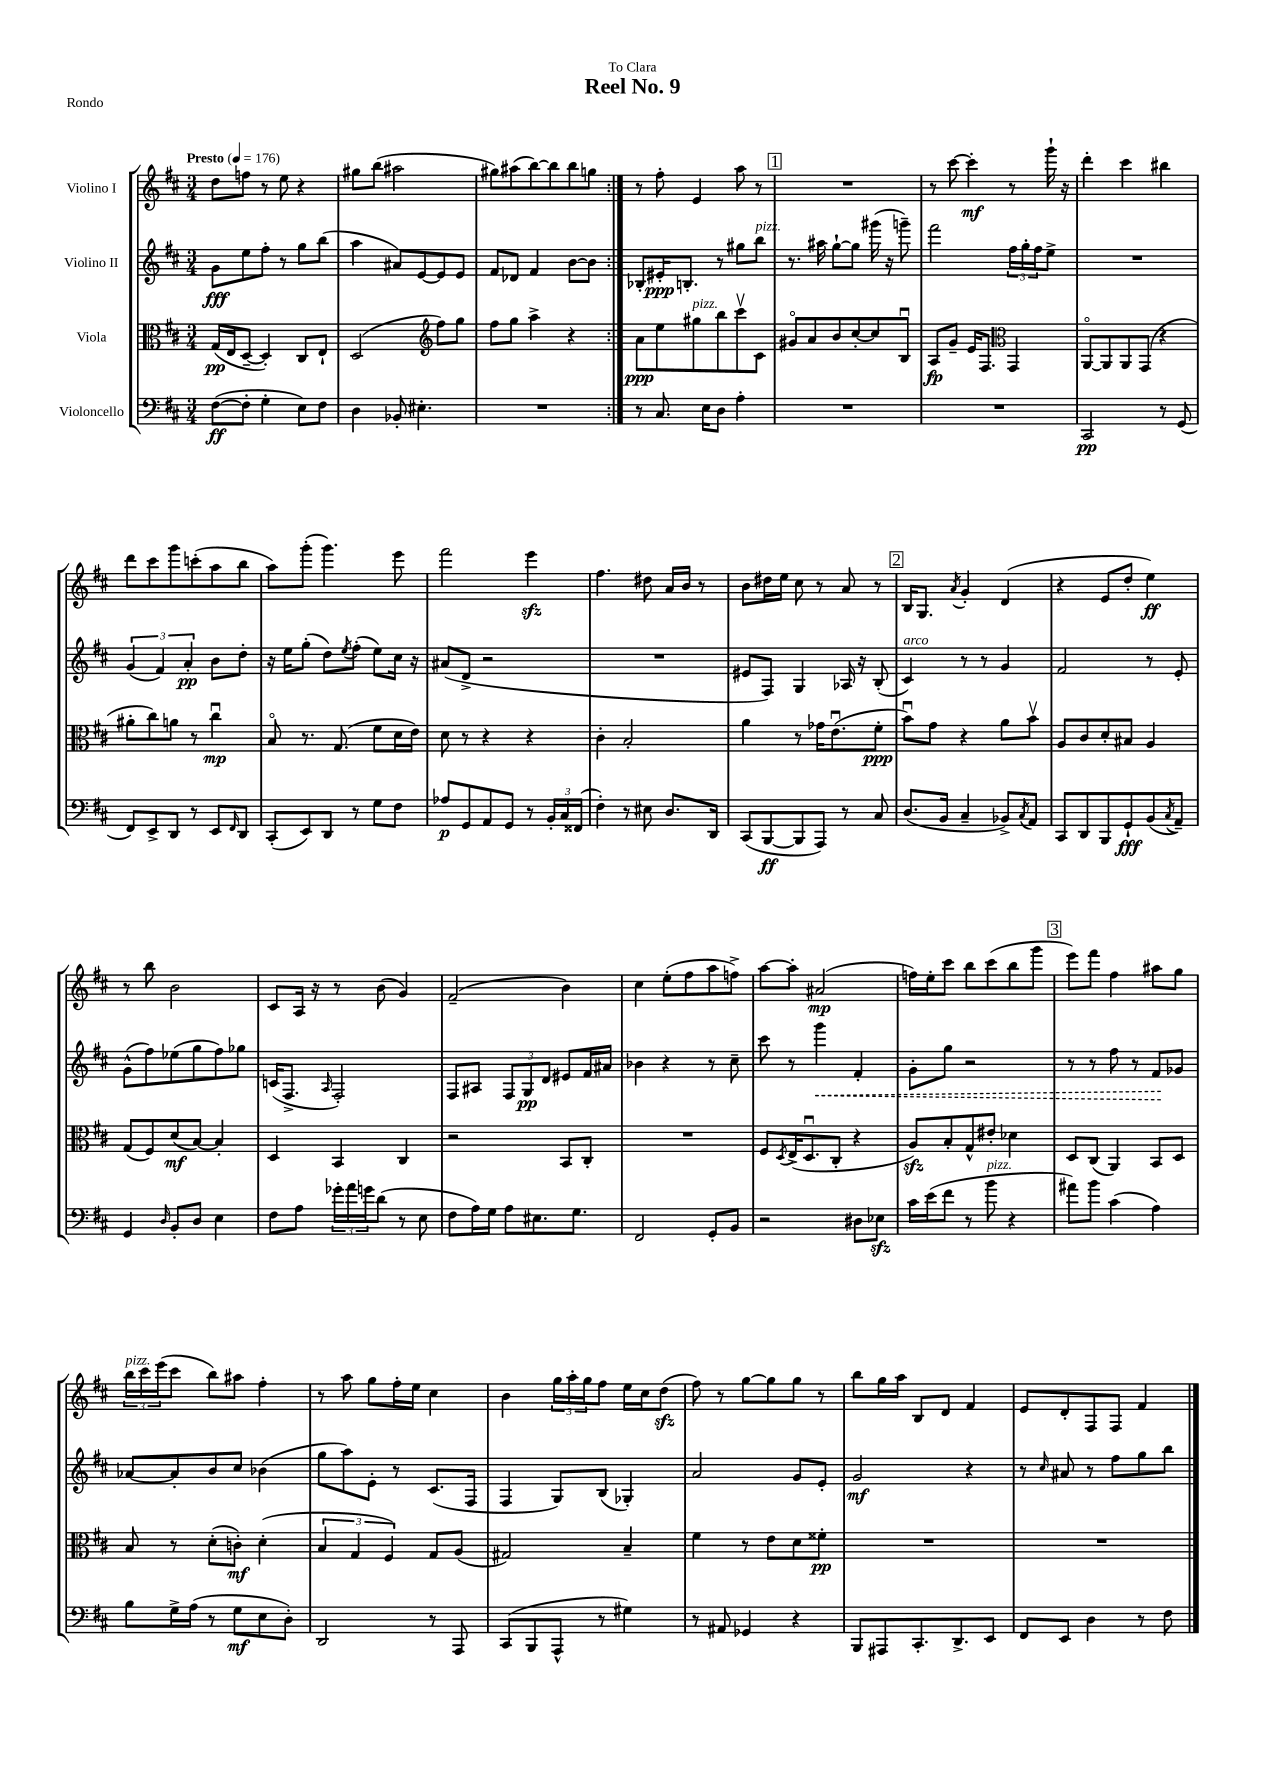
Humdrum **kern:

**kern	**kern	**kern	**kern
*staff4	*staff3	*staff2	*staff1
*clefF4	*clefC3	*clefG2	*clefG2
*k[f#c#]	*k[f#c#]	*k[f#c#]	*k[f#c#]
*M3/4	*M3/4	*M3/4	*M3/4
*MM176	*MM176	*MM176	*MM176
([8F#	(16G	8g	8dd
.	16E	.	.
8F#']	[8D~	8ee	8ff
4G'	4D'])	8ff#'	8r
.	.	8r	8ee
8E)	8C#	8gg	4r
8F#	8E`	(8bb	.
=	=	=	=
4D	(2D	4aa	8gg#
.	.	.	(8bb
8BB-'	.	8a#)	2aa#
4.E#'	.	[8e	.
*	*clefG2	*	*
.	8ff#)	8e]	.
.	8gg	8e	.
=	=	=	=
2.r	8ff#	8f#	8gg#)
.	8gg	8d-	(8aa#
.	4aa^	4f#	[8bb)
.	.	.	8bb]
.	4r	[8b	8bb
.	.	8b]	8gg
=:|!	=:|!	=:|!	=:|!
8r	8a	8B-'	8r
8.C#	8ee	16e#'	8ff#'
.	.	8.B'	.
.	8gg#	.	4e
16E	.	.	.
8D	8bb	8r	.
4A'	8ccc#v	8gg#	8aa
.	8c#	8bb	8r
=	=	=	=
2.r	8g#o	8.r	2.r
.	8a	.	.
.	.	16aa#	.
.	8b	[8gg`	.
.	[8cc#'	8gg]	.
.	8cc#]	(16ggg#	.
.	.	16r	.
.	8Bu	8ggg~)	.
=	=	=	=
2.r	8A	2fff#	8r
.	8g~	.	[8ccc#
.	16e	.	4ccc#']
.	8.F#	.	.
*	*clefC3	*	*
.	4GG	24ff#	8r
.	.	24gg'	.
.	.	24ff#	.
.	.	8ee^	16ggg`
.	.	.	16r
=	=	=	=
2CC#	[8AAo	2.r	4ddd'
.	8AA]	.	.
.	8AA	.	4ccc#
.	(8GG	.	.
8r	4r	.	4bb#
(8GG	.	.	.
=	=	=	=
8FF#)	8a#'	(6g	8ddd
8EE^	8cc#)	.	8ccc#
.	.	6f#)	.
8DD	8a	.	8ggg
.	.	6a'	.
8r	8r	.	(8ccc'
8EE	4cc#u	8b	8aa
16qqFF#	.	.	.
8DD	.	8dd'	8bb
=	=	=	=
(8CC#'	8Bo	16r	8aa)
.	.	16ee	.
8EE)	8.r	(8gg'	(8ggg'
8DD	.	8dd)	4.ggg)
.	(8.G	.	.
.	.	8qee	.
8r	.	(8ff#'	.
8G	8f#	8ee)	.
8F#	16d	16cc#	8eee
.	16e)	16r	.
=	=	=	=
8A-	8d	(8a#	2fff#
8GG	8r	8d^	.
8AA	4r	2r	.
8GG	.	.	.
8r	4r	.	4eee
24BB'	.	.	.
24C#	.	.	.
(24FF##	.	.	.
=	=	=	=
4F#')	4c#'	2.r	4.ff#
8r	2B'	.	.
8E#	.	.	8dd#
8.D	.	.	16a
.	.	.	16b
.	.	.	8r
16DD	.	.	.
=	=	=	=
(8CC#	4a	8e#	8b
[8BBB	.	8F#)	16dd#
.	.	.	16ee
8BBB]	8r	4G	8cc#
8AAA)	16g-	.	8r
.	(8.eu	.	.
8r	.	16A-	8a
.	.	16r	.
8C#	8f#'	(8B'	8r
=	=	=	=
(8.D	8bu)	4c#)	16B
.	.	.	8.G
.	8g	.	.
16BB	.	.	.
.	.	.	8qa
4C#~	4r	8r	4g'
.	.	8r	.
8BB-^)	8a	4g	(4d
8qC#	.	.	.
8AA	8bv	.	.
=	=	=	=
8CC#	8A	2f#	4r
8DD	8c#	.	.
8BBB	8d'	.	8e
8GG`	8B#	.	8dd'
(8BB	4A	8r	4ee)
8qC#	.	.	.
8AA~)	.	8e'	.
=	=	=	=
4GG	(8G	(8g^^	8r
.	8F#)	8ff#)	8bb
16qqD	.	.	.
8BB'	(8d	(8ee-	2b
8D	[8B)	8gg	.
4E	4B']	8ff#)	.
.	.	8gg-	.
=	=	=	=
8F#	4D	(16c	8c#
.	.	8.F#^	.
8A	.	.	16A
.	.	.	16r
.	.	16qqA	.
24g-'	4BB	2F#')	8r
24a	.	.	.
24g	.	.	.
(8d	.	.	(8b
8r	4C#	.	4g)
8E	.	.	.
=	=	=	=
8F#	2r	8F#	(2f#~
16A)	.	8A#	.
16G	.	.	.
8A	.	12F#	.
.	.	12G	.
8.E#	.	.	.
.	.	12d	.
.	8BB	8e#	4b)
8.G	.	.	.
.	8C#'	16f#	.
.	.	16a#	.
=	=	=	=
2FF#	2.r	4b-	4cc#
.	.	4r	(8ee'
.	.	.	8ff#
8GG'	.	8r	8aa
8BB	.	8cc#~	8ff^)
=	=	=	=
2r	8F#	8ccc#	[8aa
.	8qD	.	.
.	(16E^	8r	8aa']
.	8.Du	.	.
.	.	4ggg	(2a#
.	8C#'	.	.
8D#	4r	4f#'	.
8E-	.	.	.
=	=	=	=
16c#	8A)	8g'	16ff)
(16e	.	.	16ee'
8f#	8B'	8gg	8ccc#
8r	8G^^	2r	8bb
8b	8e#'	.	(8ccc#
4r	4d-	.	8bb
.	.	.	8ggg
=	=	=	=
8a#)	8D	8r	8eee)
8b	(8C#	8r	8fff#
(4c#	4AA)	8ff#	4ff#
.	.	8r	.
4A)	8BB	8f#	8aa#
.	8D	8g-	8gg
=	=	=	=
8B	8B	[8a-	24bb
.	.	.	24ccc#
.	.	.	(24eee
16G^	8r	8a-']	8ccc#
(16A	.	.	.
8r	(8d'	8b	8bb)
8G	8c')	8cc#	8aa#
8E	(4d'	(4b-	4ff#'
8D')	.	.	.
=	=	=	=
2DD	6B	8gg	8r
.	.	8aa)	8aa
.	6G	.	.
.	.	8e'	8gg
.	6F#)	.	.
.	.	8r	16ff#'
.	.	.	16ee
8r	8G	(8.c#	4cc#
8AAA	(8A	.	.
.	.	16F#	.
=	=	=	=
(8CC#	2G#)	4F#	4b
8BBB	.	.	.
8AAA^^	.	8G)	24gg
.	.	.	24aa'
.	.	.	24gg
8r	.	(8B	8ff#
4G#)	4B~	4G-')	16ee
.	.	.	16cc#
.	.	.	(8dd
=	=	=	=
8r	4f#	2a	8ff#)
8AA#	.	.	8r
4GG-	8r	.	[8gg
.	8e	.	8gg]
4r	8d	8g	8gg
.	8f##'	8e'	8r
=	=	=	=
8BBB	2.r	2g	8bb
8AAA#	.	.	16gg
.	.	.	16aa
8.CC#'	.	.	8B
.	.	.	8d
8.DD^	.	.	.
.	.	4r	4f#
8EE	.	.	.
=	=	=	=
8FF#	2.r	8r	8e
.	.	16qqcc#	.
8EE	.	8a#	8d'
4D	.	8r	8F#
.	.	8ff#	8F#
8r	.	8gg	4f#
8F#	.	8bb	.
==	==	==	==
*-	*-	*-	*-
